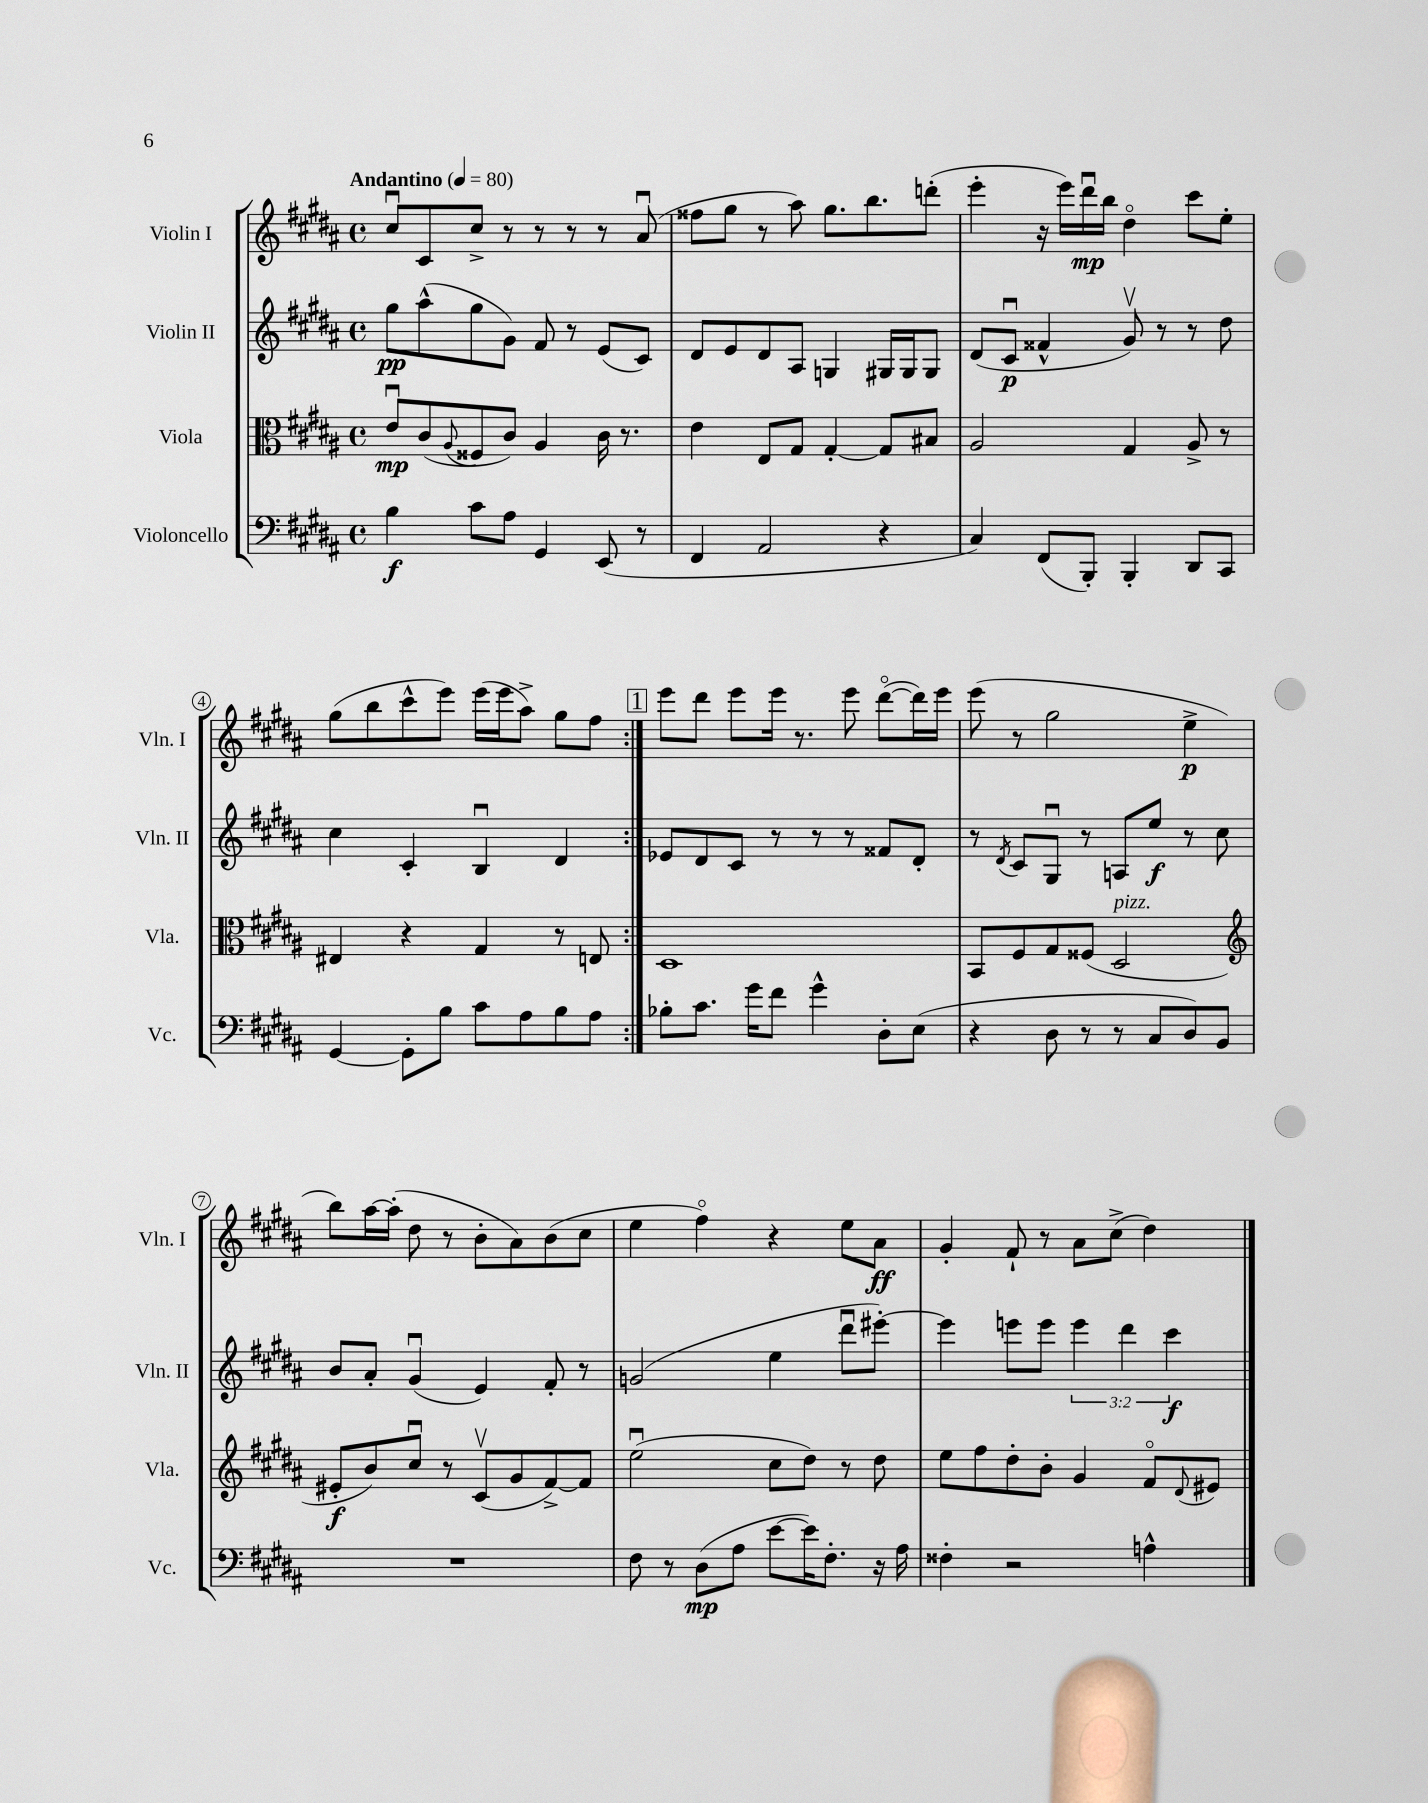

**kern	**dynam	**kern	**dynam	**kern	**dynam	**kern	**dynam
*part4	*part4	*part3	*part3	*part2	*part2	*part1	*part1
*staff4	*staff4	*staff3	*staff3	*staff2	*staff2	*staff1	*staff1
*I"Violoncello	*	*I"Viola	*	*I"Violin II	*	*I"Violin I	*
*I'Vc.	*	*I'Vla.	*	*I'Vln. II	*	*I'Vln. I	*
*clefF4	*	*clefC3	*	*clefG2	*	*clefG2	*
*k[f#c#g#d#a#]	*	*k[f#c#g#d#a#]	*	*k[f#c#g#d#a#]	*	*k[f#c#g#d#a#]	*
*M4/4	*	*M4/4	*	*M4/4	*	*M4/4	*
*met(c)	*	*met(c)	*	*met(c)	*	*met(c)	*
*MM80	*	*MM80	*	*MM80	*	*MM80	*
=1	=1	=1	=1	=1	=1	=1	=1
!	!	!	!	!	!	!LO:TX:a:B:t=Andantino	!
4B\	f	8eu/L	mp	8gg#\L	pp	8cc#u/L	.
.	.	(8c#/	.	(8aa#^^\	.	8c#/	.
.	.	8qqA#/	.	.	.	.	.
8c#\L	.	8F##X/	.	8gg#\	.	8cc#^/J	.
8A#\J	.	8c#/J)	.	8g#\J)	.	8r	.
4GG#/	.	4A#/	.	8f#/	.	8r	.
.	.	.	.	8r	.	8r	.
(8EE/	.	16c#\	.	(8e/L	.	8r	.
.	.	8.r	.	.	.	.	.
8r	.	.	.	8c#/J)	.	(8a#u/	.
=2	=2	=2	=2	=2	=2	=2	=2
4FF#/	.	4e\	.	8d#/L	.	8ff##X\L	.
.	.	.	.	8e/	.	8gg#\J	.
2AA#/	.	8E/L	.	8d#/	.	8r	.
.	.	8G#/J	.	8A#/J	.	8aa#\)	.
.	.	[4G#'/	.	4Gn/	.	8.gg#\L	.
.	.	.	.	.	.	8.bb\	.
4r	.	8G#/L]	.	16G#X/LL	.	.	.
.	.	.	.	16G#/J	.	.	.
.	.	8B#X/J	.	8G#/J	.	(8dddn'\J	.
=3	=3	=3	=3	=3	=3	=3	=3
4C#/)	.	2A#/	.	(8d#/L	.	4eee'\	.
.	.	.	.	8c#u/J	p	.	.
(8FF#/L	.	.	.	4f##X^^/	.	16r	.
.	.	.	.	.	.	16eee\LL)	.
8BBB'/J)	.	.	.	.	.	16ddd#u\	mp
.	.	.	.	.	.	16bb\JJ	.
4BBB'/	.	4G#/	.	8g#v/)	.	4dd#\	.
.	.	.	.	8r	.	.	.
8DD#/L	.	8A#^/	.	8r	.	8ccc#\L	.
8CC#/J	.	8r	.	8dd#\	.	8ee'\J	.
!!LO:LB:g=z
=4	=4	=4	=4	=4	=4	=4	=4
[4GG#/	.	4E#X/	.	4cc#\	.	(8gg#\L	.
.	.	.	.	.	.	8bb\	.
8GG#'\L]	.	4r	.	4c#'/	.	8ccc#^^\	.
8B\J	.	.	.	.	.	8eee\J)	.
8c#\L	.	4G#/	.	4Bu/	.	(16eee\LL	.
.	.	.	.	.	.	16eee\J	.
8A#\	.	.	.	.	.	8aa#^\J)	.
8B\	.	8r	.	4d#/	.	8gg#\L	.
8A#\J	.	8En/	.	.	.	8ff#\J	.
!!LO:REH:place=s1:t=1
=5:|!	=5:|!	=5:|!	=5:|!	=5:|!	=5:|!	=5:|!	=5:|!
8B-X'\L	.	1D#	.	8e-X/L	.	8eee\L	.
8.c#\J	.	.	.	8d#/	.	8ddd#\J	.
.	.	.	.	8c#/J	.	8eee\L	.
16g#\KL	.	.	.	.	.	.	.
8f#\J	.	.	.	8r	.	16eee\Jk	.
.	.	.	.	.	.	8.r	.
4g#^^\	.	.	.	8r	.	.	.
.	.	.	.	8r	.	8eee\	.
8D#'\L	.	.	.	8f##X/L	.	([8ddd#\L	.
(8E\J	.	.	.	8d#'/J	.	16ddd#\L])	.
.	.	.	.	.	.	16eee\JJ	.
=6	=6	=6	=6	=6	=6	=6	=6
4r	.	8BB/L	.	8r	.	(8eee\	.
.	.	.	.	8qd#/	.	.	.
.	.	8F#/	.	8c#/L	.	8r	.
8D#\	.	8G#/	.	8G#u/J	.	2gg#\	.
8r	.	(8F##X/J	.	8r	.	.	.
!	!	!LO:TX:a:i:t=pizz.	!	!	!	!	!
8r	.	2D#/	.	8An/L	.	.	.
8C#/L	.	.	.	8ee/J	f	.	.
8D#/)	.	.	.	8r	.	4ee^\	p
8BB/J	.	.	.	8cc#\	.	.	.
!!LO:LB:g=z
=7	=7	=7	=7	=7	=7	=7	=7
*	*	*clefG2	*	*	*	*	*
1r	.	8e#X'/L	f	8b/L	.	8bb\L)	.
.	.	8b/)	.	8a#'/J	.	[16aa#\L	.
.	.	.	.	.	.	(16aa#'\JJ]	.
.	.	8cc#u/J	.	(4g#u/	.	8dd#\	.
.	.	8r	.	.	.	8r	.
.	.	(8c#v/L	.	4e/)	.	8b'\L	.
.	.	8g#/	.	.	.	8a#\)	.
.	.	[8f#^/)	.	8f#'/	.	(8b\	.
.	.	8f#/J]	.	8r	.	8cc#\J	.
=8	=8	=8	=8	=8	=8	=8	=8
8F#\	.	(2eeu\	.	(2gn/	.	4ee\	.
8r	.	.	.	.	.	.	.
(8D#\L	mp	.	.	.	.	4ff#\)	.
8A#\J	.	.	.	.	.	.	.
[8e\L	.	8cc#\L	.	4ee\	.	4r	.
16e\K])	.	8dd#\J)	.	.	.	.	.
8.F#'\J	.	.	.	.	.	.	.
.	.	8r	.	8ddd#u\L	.	8ee\L	.
16r	.	8dd#\	.	[8eee#X'\J)	.	8a#\J	ff
16A#\	.	.	.	.	.	.	.
=9	=9	=9	=9	=9	=9	=9	=9
4F##X'\	.	8ee\L	.	4eee#\]	.	4g#'/	.
.	.	8ff#\	.	.	.	.	.
2r	.	8dd#'\	.	8eeen\L	.	8f#`/	.
.	.	8b'\J	.	8eee\J	.	8r	.
.	.	4g#/	.	6eee\	.	8a#\L	.
.	.	.	.	.	.	(8cc#^\J	.
.	.	.	.	6ddd#\	.	.	.
4An^^\	.	8f#/L	.	.	.	4dd#\)	.
.	.	.	.	6ccc#\	f	.	.
.	.	8qqd#/	.	.	.	.	.
.	.	8e#X/J	.	.	.	.	.
==	==	==	==	==	==	==	==
*-	*-	*-	*-	*-	*-	*-	*-
